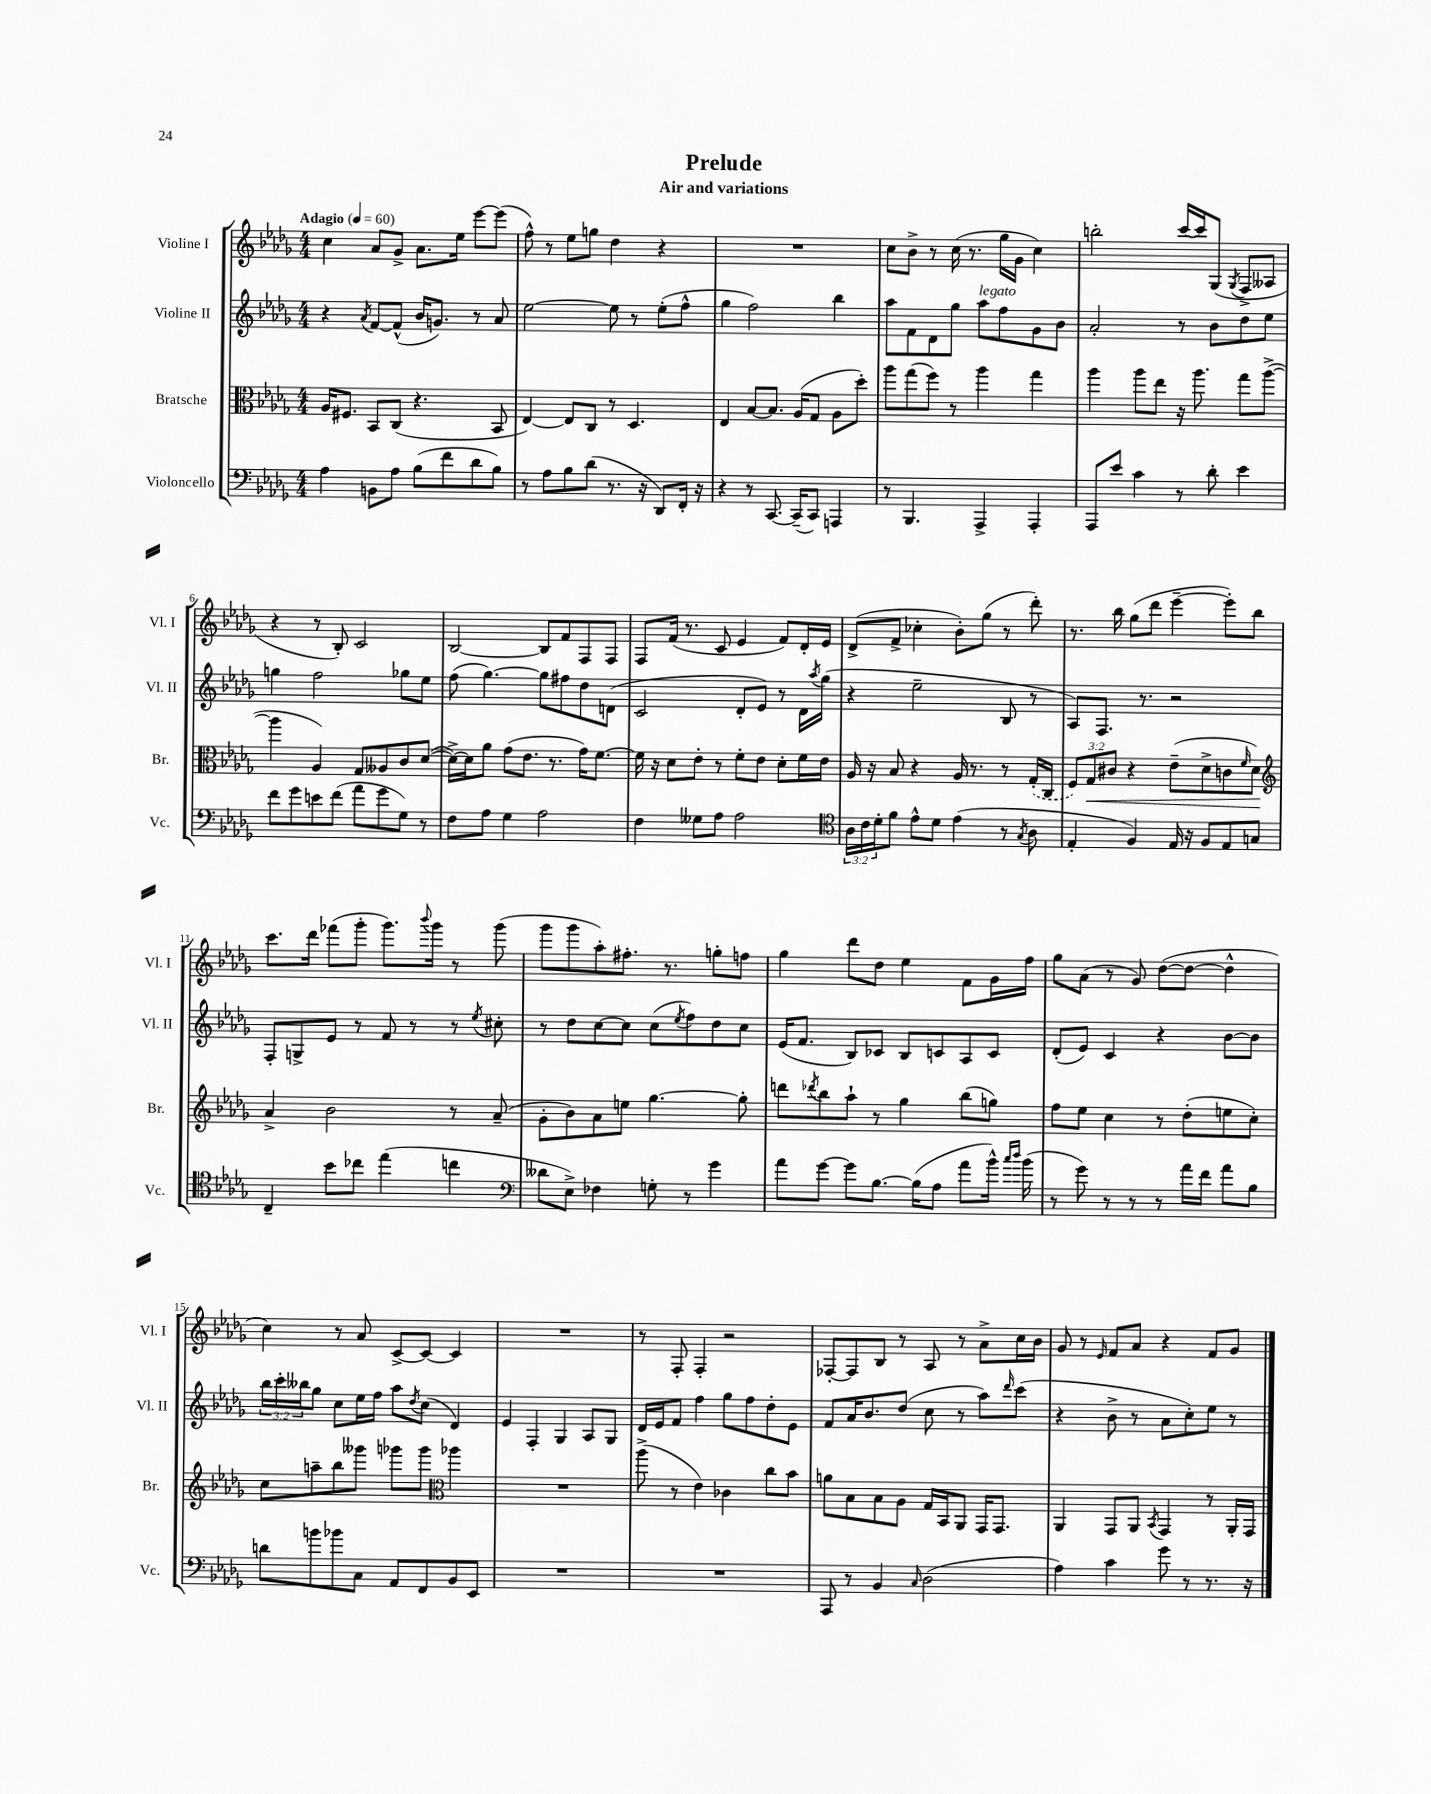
\header { title = "Prelude" subtitle = "Air and variations" }
<<
\new StaffGroup <<
\new Staff = "s0" \with { instrumentName = "Violine I" shortInstrumentName = "Vl. I" } {
    \clef treble \key des \major \numericTimeSignature \time 4/4 \tempo "Adagio" 4 = 60
    c''4 aes'8 ges'8-> aes'8. ees''16 ees'''8~ ees'''8( |
    f''8-^) r8 ees''8 g''8 des''4 r4 |
    R1 |
    c''8 bes'8-> r8 c''16( r8. ges''16 ges'16 c''4) |
    b''2-. c'''16~ c'''16 ges8( \acciaccatura { ges8 } f8-> aeses8 |
    r4 r8 bes8-.) c'2 |
    bes2~ bes8 f'8 f8 f8 |
    f8 f'16( r8. c'8 ees'4 f'8) des'16-. ees'16 |
    des'8->( f'8-> ces''4-. bes'8-.) ges''8( r8 des'''8-.) |
    r8. bes''16 ges''8( des'''8 ees'''4~-- ees'''8-.) bes''8 |
    c'''8. des'''16 fes'''8( ges'''8-. ges'''8.) \appoggiatura { bes'''8 } ges'''16 r8 ges'''8( |
    ges'''8 ges'''8 aes''8-.) fis''8.-. r8. g''8-. f''8 |
    ges''4 des'''8 des''8 ees''4 f'8 ges'16 f''16 |
    ges''8 aes'8( r8 ges'8) des''8~( des''8~ des''4-^ |
    c''4) r8 aes'8 c'8~-> c'8~ c'4 |
    R1 |
    r8 f8-. f4-. r2 |
    fes8~-. fes8 bes8 r8 aes8 r8 aes'8-> c''16 bes'16 |
    ges'8 r8 \grace { ees'16 } f'8 aes'8 r4 f'8 ges'8 \bar "|." |
}
\new Staff = "s1" \with { instrumentName = "Violine II" shortInstrumentName = "Vl. II" } {
    \clef treble \key des \major \numericTimeSignature \time 4/4 \override Staff.TupletNumber.text = #tuplet-number::calc-fraction-text
    r4 \acciaccatura { aes'8 } f'8~ f'8-^( bes'16 g'8.) r8 aes'8 |
    ees''2~ ees''8 r8 ees''8-.( f''8-^ |
    ges''4 f''2) bes''4 |
    aes''8 f'8 des'8 ges''8 aes''8^\markup { \italic "legato" } f''8 ges'8 bes'8 |
    aes'2-. r8 bes'8 des''8 ees''8 |
    g''4 f''2 ges''8 ees''8 |
    f''8( ges''4.~) ges''8 fis''8 des''8 d'8( |
    c'2 des'8-. ees'8) r8 des'16 \acciaccatura { aes''8 } ges''16( |
    r4 ees''2-- bes8 r8 |
    aes8) f8. r8. r2 |
    f8-. g8-> ees'8 r8 f'8 r8 r8 \acciaccatura { ees''8 } cis''8-. |
    r8 des''8 c''8~ c''8 c''8( \acciaccatura { ees''8 } f''8) des''8 c''8 |
    ees'16( f'8. bes8) ces'8 bes8 c'8 aes8 c'8 |
    des'8-.( ees'8) c'4 r4 bes'8~ bes'8 |
    \tuplet 3/2 { bes''16 c'''16-. beses''16 } ges''8 c''8 ees''16 f''16 aes''8 \acciaccatura { des''8 } c''8( des'4) |
    ees'4 f4-. ges4 aes8 ges8 |
    des'16 ees'16 f'8 f''4 ges''8 f''8 des''8-. ees'8 |
    f'8 aes'16 bes'8. des''8( c''8 r8 aes''8) \grace { des'''16 } c'''8( |
    r4 bes'8-> r8 aes'8 c''8-.) ees''8 r8 \bar "|." |
}
\new Staff = "s2" \with { instrumentName = "Bratsche" shortInstrumentName = "Br." } {
    \clef alto \key des \major \numericTimeSignature \time 4/4 \override Staff.TupletNumber.text = #tuplet-number::calc-fraction-text
    aes16 fis8. bes,8 c8( r4. bes,8 |
    ees4~) ees8 c8 r8 des4. |
    ees4 bes8~ bes8. aes16( ges8 aes8 des''8-.) |
    aes''8 ges''8( f''8) r8 aes''4 ges''4 |
    aes''4 aes''8 ees''8 r16 aes''8. ges''8 aes''8~->( |
    aes''4 aes4) ges8 aeses8 c'8 des'8~( |
    des'16~->) des'16 aes'8 ges'8( ees'8. r8. ges'16) f'8.~ |
    f'16 r16 des'8 ees'8-. r8 f'8-. ees'8 des'8-. f'16 ees'16 |
    aes16 r16 bes8 r4 aes16 r8. r8 \once \slurDashed ges16-.( c16 |
    \tuplet 3/2 { f8) ges8\< cis'8 } r4 ees'8--( des'8-> c'8 \grace { f'16 } des'8\!) |
    \clef treble aes'4-> bes'2 r8 aes'8--( |
    ges'8-. bes'8) aes'8 e''8 ges''4.~ ges''8-. |
    d'''8 \acciaccatura { des'''8 } bes''8 aes''8-! r8 ges''4 bes''8( g''8) |
    f''8 ees''8 c''4 r8 des''8-.( e''8 c''8-.) |
    c''8 a''8-- bes''8 geses'''8 ges'''8 ges'''8 \clef alto aes''4 |
    R1 |
    aes''8->( r8 ees'4) ces'4 c''8 bes'8 |
    a'8 bes8 bes8 aes8 ges16 bes,16 aes,8 ges,16 ges,8. |
    aes,4 ges,8 aes,8 \acciaccatura { bes,8 } ges,4 r8 aes,16-. ges,16 \bar "|." |
}
\new Staff = "s3" \with { instrumentName = "Violoncello" shortInstrumentName = "Vc." } {
    \clef bass \key des \major \numericTimeSignature \time 4/4 \override Staff.TupletNumber.text = #tuplet-number::calc-fraction-text
    aes4 b,8 aes8 bes8( f'8 des'8 bes8) |
    r8 aes8 bes8 des'8( r8. r16 des,8) f,16-. r16 |
    r4 r8 c,8.~ c,16--( c,8) a,,4 |
    r8 bes,,4. aes,,4-> aes,,4-. |
    aes,,8 ees'8 c'4 r8 des'8-. ees'4 |
    f'8 ges'8 e'8 f'8( aes'8 ges'8 ges8) r8 |
    f8 aes8 ges4 aes2 |
    f4 geses8 aes8 aes2 |
    \clef tenor \tuplet 3/2 { aes16 c'16 des'16-. } f'8 ees'8-^ des'8 ees'4( r8 \acciaccatura { ges8 } aes8 |
    ees4-. f4) ees16 r16 f8 ees8 g8 |
    c4-- bes'8 ces''8 ees''4( c''4 |
    \clef bass deses'8 ees8->) fes4 g8-. r8 ges'4 |
    aes'8 ges'8~ ges'8 bes8.~ bes16( aes8 aes'8 bes'16-^) \grace { c''16 des''16 } bes'16( |
    r8 ges'8) r8 r8 r8 aes'16 f'16 aes'8 bes8 |
    d'8 b'8 bes'8 c8 aes,8 f,8 bes,8 ees,8 |
    R1 |
    R1 |
    aes,,8 r8 bes,4 \grace { c16 } des2( |
    aes4) c'4 ges'8 r8 r8. r16 \bar "|." |
}
>>
>>
